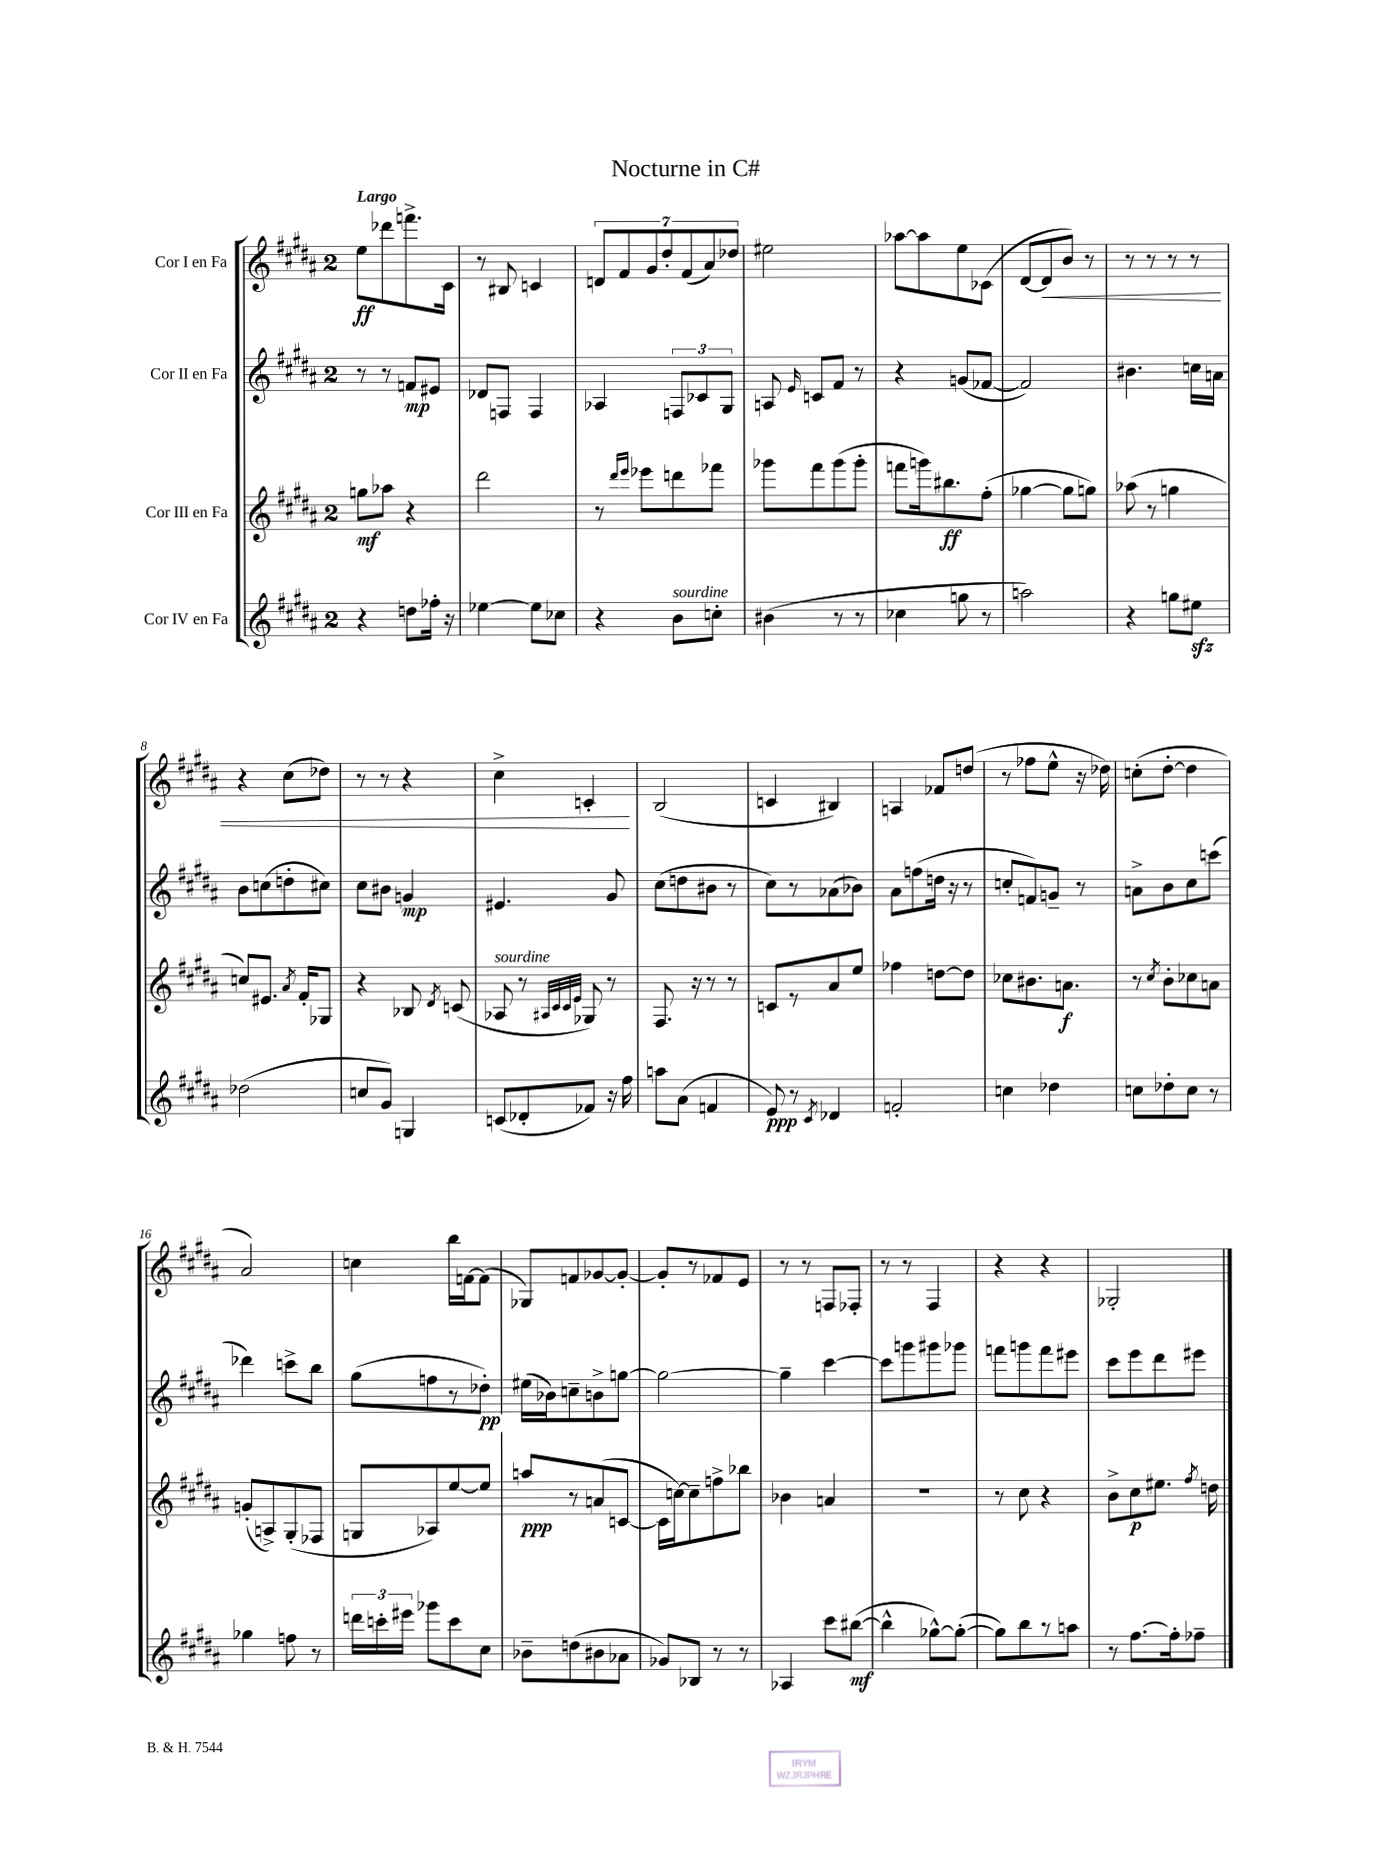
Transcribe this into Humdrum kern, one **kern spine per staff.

**kern	**kern	**kern	**kern
*staff4	*staff3	*staff2	*staff1
*clefG2	*clefG2	*clefG2	*clefG2
*k[f#c#g#d#a#]	*k[f#c#g#d#a#]	*k[f#c#g#d#a#]	*k[f#c#g#d#a#]
*M2/4	*M2/4	*M2/4	*M2/4
4r	8gg	8r	8ee
.	8aa-	8r	8ddd-
8dd	4r	8f	8.fff^
16ff-'	.	8e#	.
16r	.	.	16c#
=	=	=	=
[4ee-	2ddd#	8d-	8r
.	.	8F	8B#
8ee-]	.	4F	4c
8cc-	.	.	.
=	=	=	=
4r	8r	4A-	14d
.	.	.	14f#
.	16qqddd#	.	.
.	16qqeee	.	.
.	8eee-	.	.
.	.	.	14g#
.	.	.	14dd#'
8b	8ddd	12F	.
.	.	.	(14f#
.	.	12c-	.
.	.	.	14a#)
8cc'	8fff-	.	.
.	.	12G#	.
.	.	.	14dd-
=	=	=	=
(4b#	8ggg-	8A	2ee#
.	.	16qqe	.
.	8fff#	8c	.
8r	(8ggg-	8f#	.
8r	8ggg-'	8r	.
=	=	=	=
4cc-	8fff	4r	[8aa-
.	16ggg)	.	8aa-]
.	8.bb#	.	.
8gg	.	(8g	8ee
8r	(8ff#'	[8f-	(8c-
=	=	=	=
2aa)	[4gg-	2f-])	[8d#
.	.	.	8d#]
.	8gg-]	.	8b)
.	8gg)	.	8r
=	=	=	=
4r	(8aa-	4.b#	8r
.	8r	.	8r
8gg	4gg	.	8r
8ee#	.	16cc	8r
.	.	16a	.
=	=	=	=
(2dd-	8cc)	8b	4r
.	8.e#	(8cc	.
.	.	8dd'	(8cc#
.	8qa#	.	.
.	16f#'	.	.
.	8G-	8cc#)	8dd-)
=	=	=	=
8cc	4r	8cc#	8r
8g#)	.	8b#	8r
4G	8B-	4g	4r
.	8qd#	.	.
.	(8c	.	.
=	=	=	=
(8c	8A-	4.e#	4cc#^
8d-'	8r	.	.
.	32qqA#	.	.
.	32qqc#	.	.
.	32qqc#	.	.
.	32qqe	.	.
8f-)	8G-)	.	4c'
16r	8r	8g#	.
16ff#	.	.	.
=	=	=	=
8aa	8.F#	(8cc#	(2B
(8a#	.	8dd	.
.	16r	.	.
4f	8r	8b#	.
.	8r	8r	.
=	=	=	=
8e)	8c	8cc#)	4c
8r	8r	8r	.
8qc#	.	.	.
4d-	8a#	(8a-	4B#)
.	8ee	8b-)	.
=	=	=	=
2f'	4ff-	8a#	4A
.	.	(8ff	.
.	[8dd	16dd	8f-
.	.	16r	.
.	8dd]	8r	(8dd
=	=	=	=
4cc	8cc-	8cc'	8r
.	8.b#	8f)	8ff-
4dd-	.	8g~	8ee^^
.	8.a	.	.
.	.	8r	16r
.	.	.	16dd-)
=	=	=	=
8cc	8r	8a^	(8cc'
.	8qcc#	.	.
8dd-'	8b'	8b	[8dd#'
8cc	8cc-	8cc#	4dd#]
8r	8a	(8ccc	.
=	=	=	=
4gg-	(8g'	4ddd-)	2a#)
.	8A^)	.	.
8ff	(8G#'	8ccc^	.
8r	8F-	8bb	.
=	=	=	=
24ddd	8G	(8gg#	4cc
24ccc'	.	.	.
24eee#	.	.	.
8ggg-	8A-)	8ff	.
8ccc	[8ee	8r	16bb
.	.	.	[16f
8cc#	8ee]	8dd-')	(8f]
=	=	=	=
8b-~	8aa	(16ee#	8G-)
.	.	16b-)	.
(8dd	8r	8cc~	8f
8b#	(8a	8b^	[8g-
8a-	[8c	[8gg	8g-'_
=	=	=	=
8g-)	16c]	2gg_	8g-']
.	[16cc)	.	.
8B-	8cc~]	.	8r
8r	8ff^	.	8f-
8r	8bb-	.	8e
=	=	=	=
4A-	4b-	4gg~]	8r
.	.	.	8r
8ccc#	4a	[4ccc#	8F
([8bb#	.	.	8F-'
=	=	=	=
4bb#^^]	2r	8ccc#]	8r
.	.	8ggg	8r
[8gg-^^)	.	8ggg#	4F#
(8gg-'_	.	8ggg-	.
=	=	=	=
8gg-])	8r	8fff	4r
8bb	8cc#	8ggg	.
8r	4r	8fff	4r
8aa	.	8eee#	.
=	=	=	=
8r	8b^	8ccc#	2G-'
[8.ff#	8cc#	8eee	.
.	8.ee#	8ddd#	.
16ff#']	.	.	.
8ff-~	.	8eee#	.
.	8qff#	.	.
.	16dd	.	.
==	==	==	==
*-	*-	*-	*-
